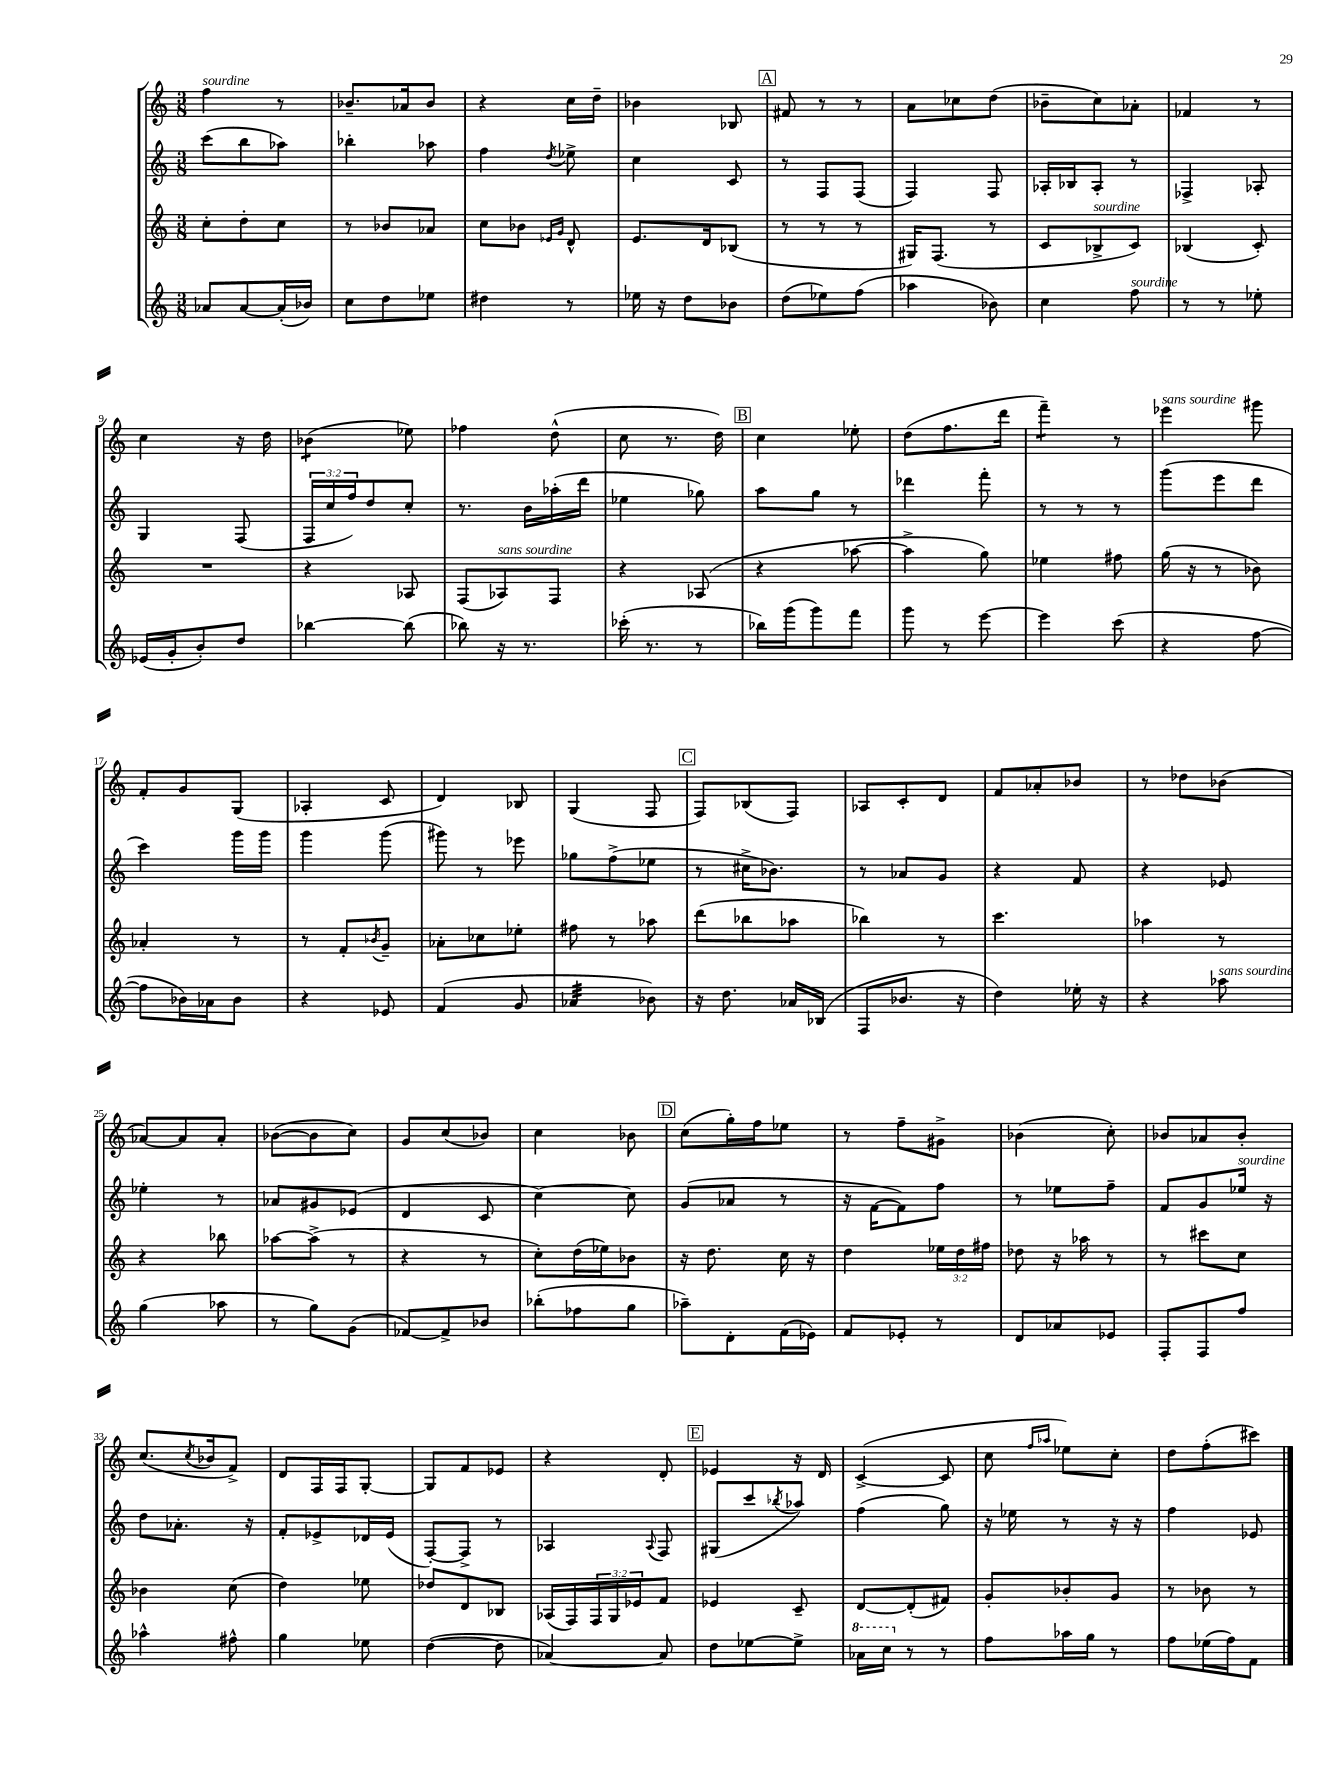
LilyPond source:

<<
\new StaffGroup <<
\new Staff = "s0" {
    \clef treble \key c \major \numericTimeSignature \time 3/8
    f''4^\markup { \italic "sourdine" } r8 |
    bes'8.-- aes'16 bes'8 |
    r4 c''16 d''16-- |
    bes'4 bes8 |
    \mark \markup { \box "A" } fis'8 r8 r8 |
    a'8 ces''8 d''8( |
    bes'8-- c''8) aes'8-. |
    fes'4 r8 |
    c''4 r16 d''16 |
    bes'4:8( ees''8) |
    fes''4 d''8-^( |
    c''8 r8. d''16) |
    \mark \markup { \box "B" } c''4 ees''8-. |
    d''8( f''8. d'''16 |
    f'''4:8--) r8 |
    ees'''4^\markup { \italic "sans sourdine" } gis'''8 |
    f'8-. g'8 g8( |
    aes4-. c'8 |
    d'4) bes8 |
    g4( f8 |
    \mark \markup { \box "C" } f8) bes8( f8) |
    aes8 c'8-. d'8 |
    f'8 aes'8-. bes'8 |
    r8 des''8 bes'8( |
    aes'8~) aes'8 aes'8-. |
    bes'8~( bes'8 c''8) |
    g'8 c''8( bes'8) |
    c''4 bes'8 |
    \mark \markup { \box "D" } c''8( g''16-.) f''16 ees''8 |
    r8 f''8-- gis'8-> |
    bes'4( c''8-.) |
    bes'8 aes'8 bes'8-. |
    c''8.( \acciaccatura { c''8 } bes'16 f'8->) |
    d'8 f16 f16 g8~-. |
    g8 f'8 ees'8 |
    r4 d'8-. |
    \mark \markup { \box "E" } ees'4 r16 d'16 |
    c'4~->( c'8 |
    c''8 \grace { f''16 aes''16 } ees''8) c''8-. |
    d''8 f''8-.( cis'''8) \bar "|." |
}
\new Staff = "s1" {
    \clef treble \key c \major \numericTimeSignature \time 3/8 \override Staff.TupletNumber.text = #tuplet-number::calc-fraction-text
    c'''8( b''8 aes''8) |
    bes''4-. aes''8 |
    f''4 \acciaccatura { d''8 } ees''8-> |
    c''4 c'8 |
    \mark \markup { \box "A" } r8 f8 f8( |
    f4) f8 |
    aes16-. bes16 aes8-. r8 |
    fes4-> aes8-. |
    g4 f8( |
    \tuplet 3/2 { f16 c''16 f''16) } d''8 c''8-. |
    r8. b'16 aes''16-.( d'''16 |
    ees''4 ges''8) |
    \mark \markup { \box "B" } a''8 g''8 r8 |
    des'''4 f'''8-. |
    r8 r8 r8 |
    g'''8( e'''8 d'''8 |
    c'''4) g'''16 g'''16 |
    g'''4 g'''8( |
    gis'''8) r8 ees'''8 |
    ges''8 f''8->( ees''8 |
    \mark \markup { \box "C" } r8 cis''16-> bes'8.) |
    r8 aes'8 g'8 |
    r4 f'8 |
    r4 ees'8 |
    ees''4-. r8 |
    aes'8 gis'8 ees'8( |
    d'4 c'8 |
    c''4~) c''8 |
    \mark \markup { \box "D" } g'8( aes'8 r8 |
    r16 f'16~ f'8) f''8 |
    r8 ees''8 f''8-- |
    f'8 g'8 ees''16^\markup { \italic "sourdine" } r16 |
    d''8 aes'8.-. r16 |
    f'8-. ees'8-> des'16 ees'16( |
    f8~-.) f8-> r8 |
    aes4 \appoggiatura { aes8 } f8 |
    \mark \markup { \box "E" } gis8( c'''8 \acciaccatura { bes''8 } aes''8) |
    f''4( g''8) |
    r16 ees''16 r8 r16 r16 |
    f''4 ees'8 \bar "|." |
}
\new Staff = "s2" {
    \clef treble \key c \major \numericTimeSignature \time 3/8 \override Staff.TupletNumber.text = #tuplet-number::calc-fraction-text
    c''8-. d''8-. c''8 |
    r8 bes'8 aes'8 |
    c''8 bes'8 \grace { ees'16 g'16 } d'8-^ |
    e'8. d'16 bes8( |
    \mark \markup { \box "A" } r8 r8 r8 |
    gis16) f8.( r8 |
    c'8 bes8->^\markup { \italic "sourdine" } c'8) |
    bes4( c'8-.) |
    R4. |
    r4 aes8 |
    f8( aes8^\markup { \italic "sans sourdine" }) f8 |
    r4 aes8( |
    \mark \markup { \box "B" } r4 aes''8~ |
    aes''4-> g''8) |
    ees''4 fis''8 |
    g''16( r16 r8 bes'8) |
    aes'4-. r8 |
    r8 f'8-. \acciaccatura { bes'8 } g'8-- |
    aes'8-. ces''8 ees''8-. |
    fis''8 r8 aes''8 |
    \mark \markup { \box "C" } d'''8( bes''8 aes''8 |
    bes''4) r8 |
    c'''4. |
    aes''4 r8 |
    r4 bes''8 |
    aes''8~ aes''8->( r8 |
    r4 r8 |
    c''8-.) d''16( ees''16) bes'8 |
    \mark \markup { \box "D" } r16 d''8. c''16 r16 |
    d''4 \tuplet 3/2 { ees''16 d''16 fis''16 } |
    des''8 r16 aes''16 r8 |
    r8 cis'''8 c''8 |
    bes'4 c''8( |
    d''4) ees''8 |
    des''8 d'8 bes8 |
    aes16( f16) \tuplet 3/2 { f16 g16 ees'16 } f'8 |
    \mark \markup { \box "E" } ees'4 c'8-- |
    d'8~ d'8-.( fis'8) |
    g'8-. bes'8-. g'8 |
    r8 bes'8 r8 \bar "|." |
}
\new Staff = "s3" {
    \clef treble \key c \major \numericTimeSignature \time 3/8
    aes'8 aes'8~ aes'16-.( bes'16) |
    c''8 d''8 ees''8 |
    dis''4 r8 |
    ees''16 r16 d''8 bes'8 |
    \mark \markup { \box "A" } d''8( ees''8) f''8( |
    aes''4 bes'8) |
    c''4 f''8^\markup { \italic "sourdine" } |
    r8 r8 ees''8-. |
    ees'16( g'16-. b'8-.) d''8 |
    bes''4~ bes''8( |
    bes''8) r16 r8. |
    ces'''16-.( r8. r8 |
    \mark \markup { \box "B" } bes''16) g'''16( g'''8) f'''8 |
    g'''8 r8 e'''8~ |
    e'''4 c'''8( |
    r4 f''8~ |
    f''8 bes'16) aes'16 bes'8 |
    r4 ees'8 |
    f'4( g'8 |
    aes'4:32 bes'8) |
    \mark \markup { \box "C" } r16 d''8. aes'16 bes16( |
    f8 bes'8. r16 |
    d''4) ees''16-. r16 |
    r4 aes''8^\markup { \italic "sans sourdine" } |
    g''4( aes''8 |
    r8 g''8) g'8( |
    fes'8~) fes'8-> bes'8 |
    bes''8-.( fes''8 g''8 |
    \mark \markup { \box "D" } aes''8--) d'8-. f'16( ees'16) |
    f'8 ees'8-. r8 |
    d'8 aes'8 ees'8 |
    f8-. f8 f''8 |
    aes''4-^ fis''8-^ |
    g''4 ees''8 |
    d''4~( d''8 |
    aes'4~) aes'8 |
    \mark \markup { \box "E" } d''8 ees''8~ ees''8-> |
    \ottava #1 aes''16 c'''16 \ottava #0 r8 r8 |
    f''8 aes''16 g''16 r8 |
    f''8 ees''16( f''16) f'8 \bar "|." |
}
>>
>>
